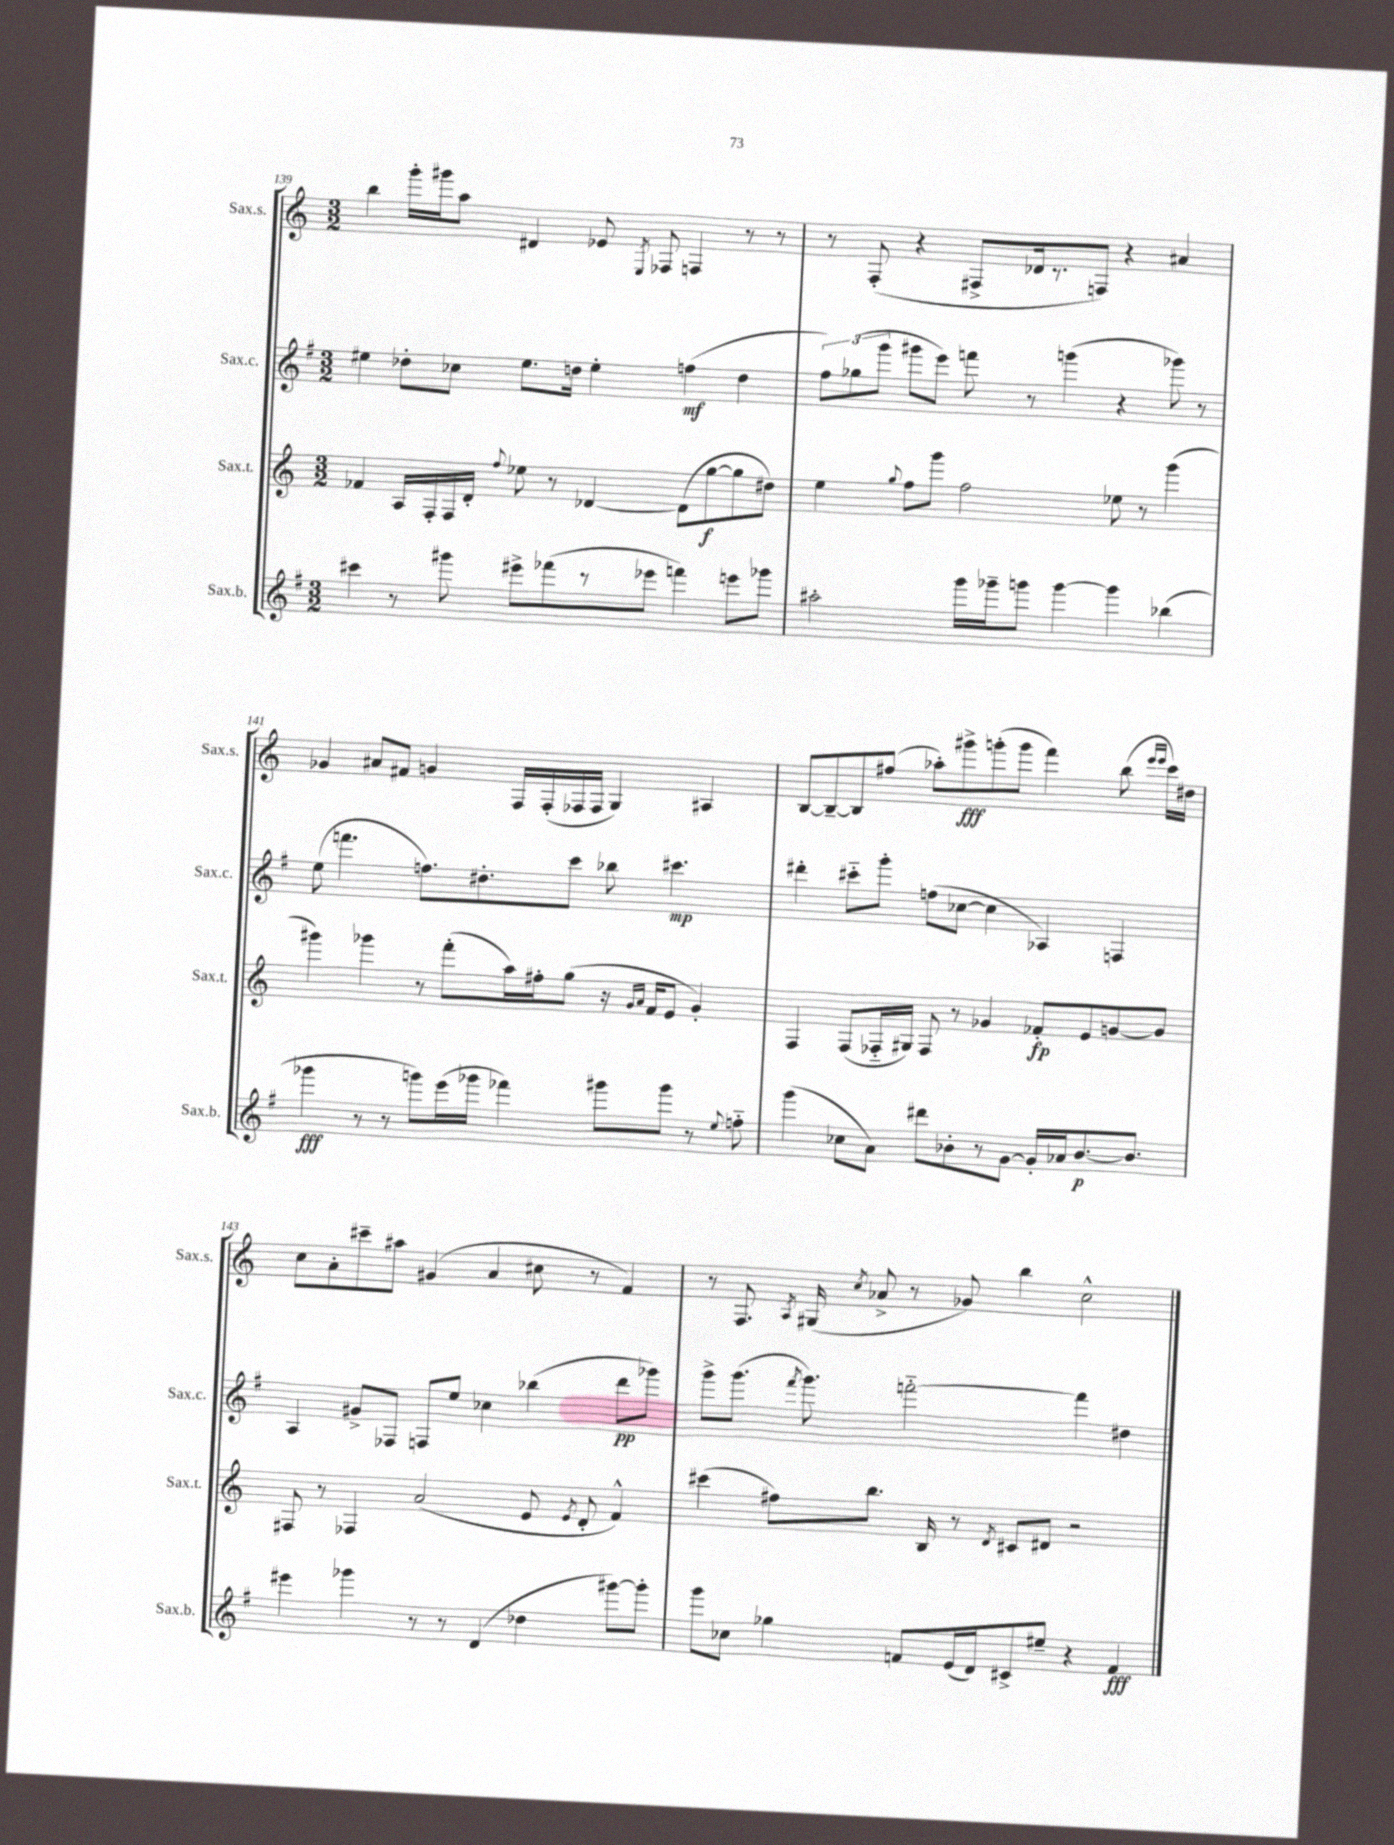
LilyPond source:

<<
\new StaffGroup <<
\new Staff = "s0" \with { instrumentName = "Sax.s." shortInstrumentName = "Sax.s." } {
    \clef treble \key c \major \numericTimeSignature \time 3/2
    \autoBeamOff b''4 g'''16[-. gis'''16 a''8] dis'4 ees'8 \acciaccatura { e8 } fes8 f4 r8 r8 |
    r8 f8-.( r4 fis8[-> des'16 r8. f8]) r4 ais'4 |
    ges'4 ais'8[ fis'8] g'4 f16[ f16-.( fes16 fes16] g4) ais4 |
    b8[~ b8~-- b8 fis''8]( aes''8[-.) gis'''8->\fff g'''8-.( g'''8] f'''4) b''8( \grace { e'''16[ e'''16] } c'''16[) dis''16] |
    c''8[ a'8-. cis'''8-- ais''8] gis'4( a'4 cis''8 r8 f'4) |
    r8 f8. \acciaccatura { a8 } gis16( \acciaccatura { c''8 } aes'8-> r8 ges'8) b''4 c''2-^ \bar "|." |
}
\new Staff = "s1" \with { instrumentName = "Sax.c." shortInstrumentName = "Sax.c." } {
    \clef treble \key g \major \numericTimeSignature \time 3/2
    \autoBeamOff eis''4 des''8[-. ces''8] eis''8.[ d''16] eis''4-. f''4\mf( d''4 |
    \tuplet 3/2 { fis''8[) ges''8( g'''8] } gis'''8[ e'''8]) f'''8 r8 g'''4( r4 ges'''8) r8 |
    e''8( f'''4. f''8.[) dis''8.-. c'''8] bes''8 cis'''4.\mp |
    dis'''4-. cis'''8[-_ g'''8]-. f''8[( ces''8]~ ces''4 aes4) f4 |
    a4 gis'8[-> fes8] f8[ e''8] ces''4 bes''4( d'''8[\pp ges'''8]) |
    g'''8[-> g'''8.]( \acciaccatura { fis'''8 } g'''8.) f'''2~-_ f'''4 dis''4 \bar "|." |
}
\new Staff = "s2" \with { instrumentName = "Sax.t." shortInstrumentName = "Sax.t." } {
    \clef treble \key c \major \numericTimeSignature \time 3/2
    \autoBeamOff fes'4 a16[ f16-. f16 d'16]-. \appoggiatura { f''8 } ees''8 r8 des'4~ des'8[( g''8~\f g''8 dis''8]) |
    e''4 \appoggiatura { g''8 } f''8[ g'''8] f''2 ees''8 r8 g'''4( |
    gis'''4) ges'''4 r8 f'''8[-.( a''16) fis''16-. g''8]( r16 \grace { g'16[ a'16] } f'16[ e'8] g'4-.) |
    f4 f8[( fes16-_ gis16]) fes8 r8 ges'4 fes'8[-.\fp e'8 g'8~ g'8] |
    fis8 r8 fes4 a'2( e'8 \acciaccatura { e'8 } d'8-. f'4-^) |
    cis'''4( fis''8[) b''8.] b16 r8 \acciaccatura { d'8 } cis'8[ dis'8] r2 \bar "|." |
}
\new Staff = "s3" \with { instrumentName = "Sax.b." shortInstrumentName = "Sax.b." } {
    \clef treble \key g \major \numericTimeSignature \time 3/2
    \autoBeamOff cis'''4 r8 gis'''8 eis'''8[-> fes'''8( r8 ees'''8] f'''4) e'''8[ ges'''8] |
    ais''2-. g'''16[ ges'''16-- g'''8] g'''4~ g'''4 bes''4( |
    ges'''4\fff r8 r8 g'''8[) e'''16( ges'''16] fes'''4) gis'''8[ gis'''8] r8 \appoggiatura { e''8 } f''8-_ |
    g'''4( ces''8[ a'8]) dis'''8[ bes'8-. r8 g'8]~ g'16[-. aes'16 bes'8.~\p bes'8.] |
    eis'''4 ges'''4 r8 r8 d'4( des''4 gis'''8[~) gis'''8]-. |
    g'''8[ ces''8] ges''4 f'8[ e'16( d'16) cis'8-> eis''8]-- r4 f'4\fff \bar "|." |
}
>>
>>
\layout { \context { \Score currentBarNumber = #139 } }
